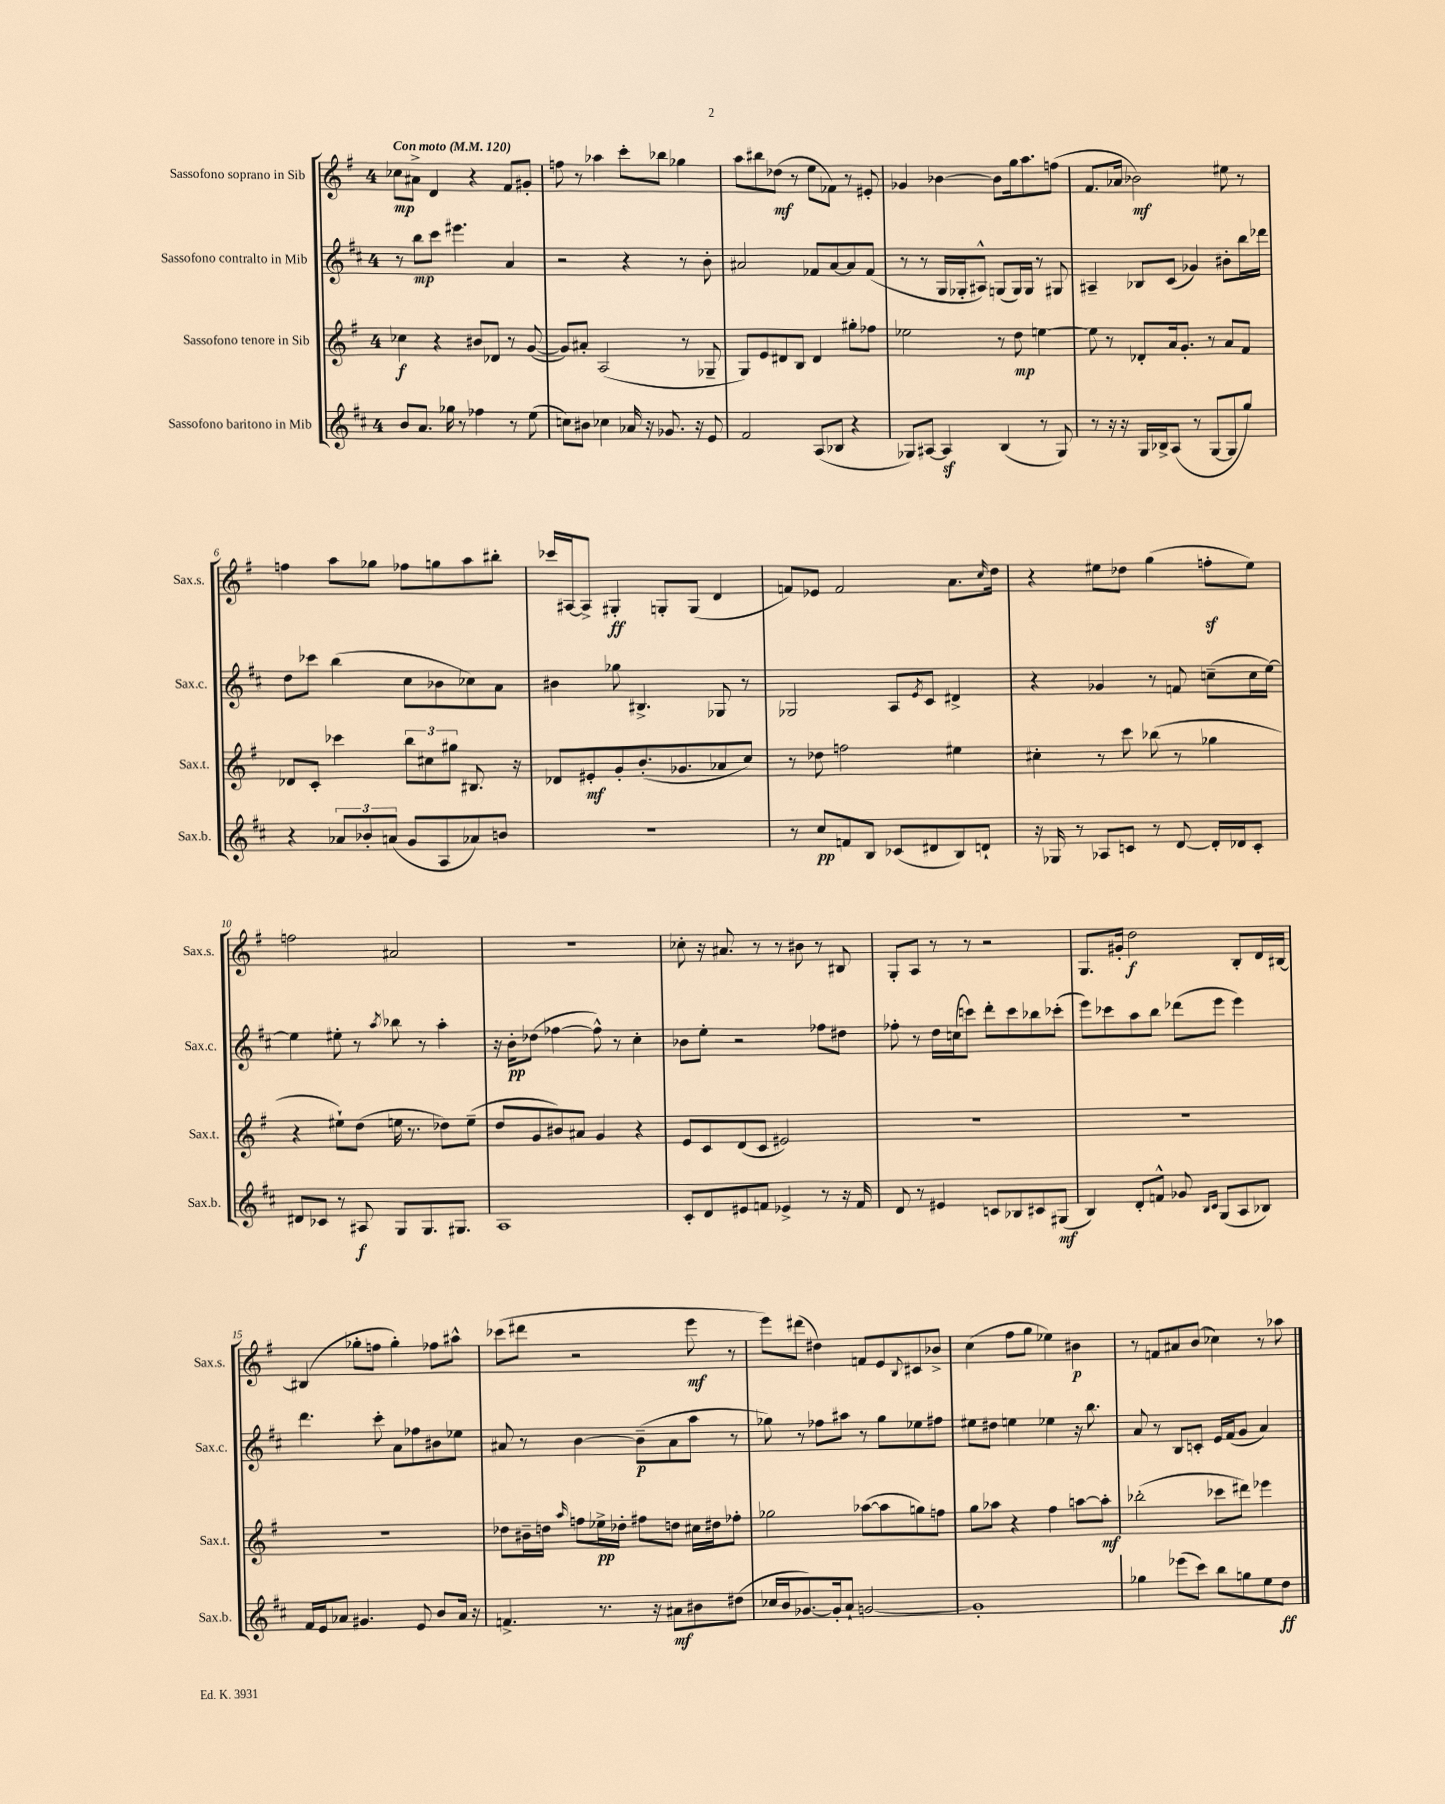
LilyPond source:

<<
\new StaffGroup <<
\new Staff = "s0" \with { instrumentName = "Sassofono soprano in Sib" shortInstrumentName = "Sax.s." } {
    \clef treble \key g \major \once \override Staff.TimeSignature.style = #'single-digit \time 4/4 \tempo "Con moto" 4 = 120
    ces''8\mp ais'8-> d'4 r4 fis'8 gis'8-. |
    f''8 r8 aes''4 c'''8-. bes''8 ges''4 |
    a''8 bis''8 des''8\mf( r8 e''8 fes'8) r8 eis'8-. |
    ges'4 bes'4~ bes'8 g''16 a''8. f''8( |
    fis'8. aes'16 bes'2\mf) eis''8 r8 |
    f''4 a''8 ges''8 fes''8 g''8 a''8 bis''8-. |
    ces'''16 ais16~ ais8-> gis4-.\ff g8-. g8( d'4 |
    f'8) ees'8 f'2 a'8. \grace { c''16 } d''16 |
    r4 eis''8 des''8 g''4( f''8-.\sf eis''8) |
    f''2 ais'2 |
    r1 |
    ces''8-. r16 ais'8. r8 r8 bis'8 r8 bis8 |
    g8-. a8 r8 r8 r2 |
    g8. gis'16-. d''2\f b8-. d'16 bis16~ |
    bis4( ges''8-. f''8 ges''4-.) fes''8 ais''8-^ |
    ces'''8( dis'''8 r2 e'''8\mf r8 |
    e'''8) dis'''8( dis''4) f'8 e'8 \appoggiatura { b8 } cis'8 bes'8-> |
    c''4( fis''8 g''8 ees''4) bis'4\p |
    r8 f'8 ais'8 b'8( ces''4) r8 aes''8 \bar "|." |
}
\new Staff = "s1" \with { instrumentName = "Sassofono contralto in Mib" shortInstrumentName = "Sax.c." } {
    \clef treble \key d \major \once \override Staff.TimeSignature.style = #'single-digit \time 4/4
    r8 b''8\mp cis'''8 eis'''4. a'4 |
    r2 r4 r8 b'8-. |
    ais'2 fes'8 ais'8~ ais'8 fes'8( |
    r8 r8 g16 ges16-. ais8-^) g8( g16) g16 r8 gis8 |
    ais4-- bes8 cis'8( ges'4) bis'8-. b''16 des'''16 |
    d''8 ces'''8 b''4( cis''8 bes'8 ces''8) a'8 |
    bis'4 ges''8 bis4.-> ges8 r8 |
    ges2 a8 \acciaccatura { e'8 } cis'8 dis'4-> |
    r4 ges'4 r8 f'8 c''8--( c''16 e''16~) |
    e''4 eis''8-. r8 \acciaccatura { a''8 } bes''8 r8 a''4-. |
    r16 b'16-.\pp des''8( fes''4~ fes''8-^) r8 cis''4-. |
    bes'8 e''8-. r2 fes''8 dis''8 |
    fes''8-. r8 d''16 c''16( c'''8) d'''8-. c'''8 bes''8 ces'''8-.( |
    e'''8) ces'''8 a''8 b''8 des'''8( e'''8 e'''4) |
    d'''4. cis'''8-. a'8 fes''8 bis'8 ees''8 |
    ais'8 r8 b'4~ b'8--\p( ais'8 a''8 r8 |
    ges''8) r8 fes''8 ais''8 r8 ges''8 ees''8 fis''8 |
    eis''8 dis''8 e''4 ees''4 r16 b''8. |
    a'8 r8 b8 c'8-. e'16 fis'16( g'8 a'4) \bar "|." |
}
\new Staff = "s2" \with { instrumentName = "Sassofono tenore in Sib" shortInstrumentName = "Sax.t." } {
    \clef treble \key g \major \once \override Staff.TimeSignature.style = #'single-digit \time 4/4
    ces''4\f r4 bis'8 des'8 r8 g'8~( |
    g'8) ais'8-. a2( r8 ges8-- |
    g8) e'8 dis'8 b8 dis'4 gis''8-. fes''8 |
    ees''2 r8 d''8\mp e''4~ |
    e''8 r8 des'8-. a'16 g'8.-. r8 a'8 fis'8 |
    des'8 c'8-. ces'''4 \tuplet 3/2 { b''8 cis''8 gis''8 } bis8. r16 |
    des'8 eis'8-.\mf g'8-. b'8.-.( ges'8. aes'8 c''8) |
    r8 des''8 f''2 eis''4 |
    cis''4-. r8 c'''8 bes''8( r8 ges''4 |
    r4 eis''8-!) d''8( e''16 r8. des''8) e''8--( |
    d''8 g'8 bis'8) ais'8 g'4 r4 |
    e'8 c'8 d'8( c'8 eis'2) |
    R1 |
    R1 |
    R1 |
    des''8 bis'16-- d''16 \grace { a''16 } f''8 ees''16->\pp des''16-. fis''8 d''8 cis''16 dis''16 fes''8-. |
    ges''2 aes''8~( aes''8 g''8) f''8 |
    g''8 aes''8 r4 fis''4 a''8~ a''8-.\mf |
    bes''2-.( ces'''8 dis'''8) ees'''4 \bar "|." |
}
\new Staff = "s3" \with { instrumentName = "Sassofono baritono in Mib" shortInstrumentName = "Sax.b." } {
    \clef treble \key d \major \once \override Staff.TimeSignature.style = #'single-digit \time 4/4
    b'8 a'8. ges''16 r8 fes''4 r8 e''8( |
    c''8) bis'8 ces''4 aes'16 r16 ges'8. r16 e'8 |
    fis'2 a8( bes8 r4 |
    ges8) ais8~ ais4\sf b4( r8 ges8) |
    r8 r16 r16 g16 bes16-> a8( r8 g8~ g8 g''8) |
    r4 \tuplet 3/2 { aes'8 bes'8-. a'8( } g'8 a8 aes'8) b'8 |
    R1 |
    r8 cis''8\pp f'8 b8 ces'8( dis'8 b8) d'8-! |
    r16 ges16 r8 aes8 c'8 r8 d'8~ d'16-. des'16 c'8-. |
    dis'8 ces'8 r8 ais8\f g8 g8. gis8. |
    a1 |
    cis'8-. d'8 eis'8 f'8 ees'4-> r8 r16 f'16 |
    d'8 r8 eis'4 c'8 bes8 cis'8 gis8\mf( |
    b4) d'8-. f'8-^ ges'8 \grace { b16 cis'16 } g8( a8 bes8) |
    fis'16 e'16 aes'8 gis'4. e'8 b'8 aes'16 r16 |
    f'4.-> r8. r16 ais'8\mf bis'8 dis''8( |
    ces''16 b'16 ges'8.~) ges'16-. a'8-! g'2~ |
    g'1-. |
    ges''4 ees'''8( cis'''8) b''8 g''8 e''8 d''8\ff \bar "|." |
}
>>
>>
